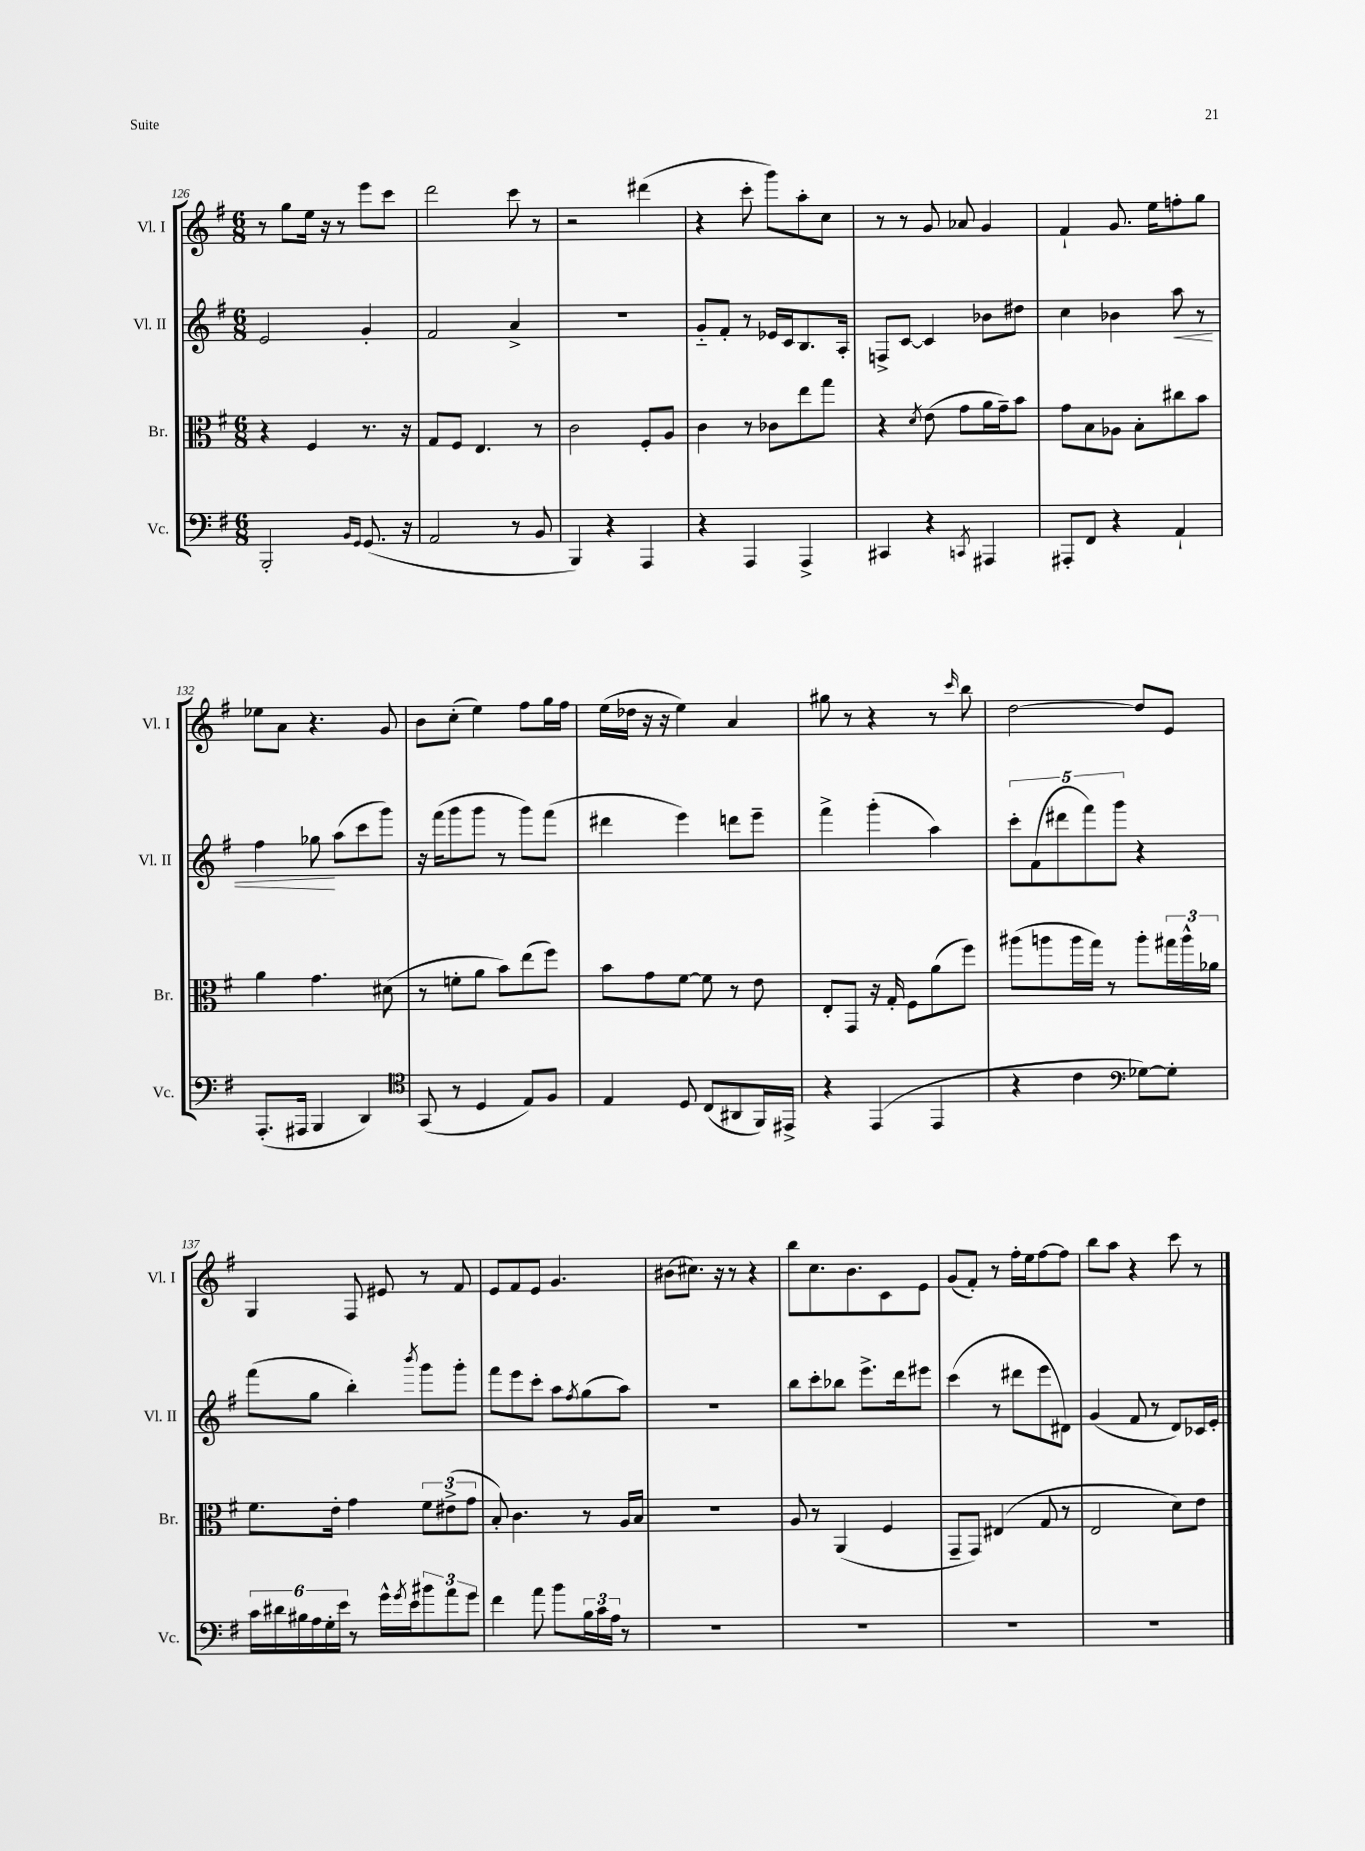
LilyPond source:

<<
\new StaffGroup <<
\new Staff = "s0" \with { instrumentName = "Vl. I" shortInstrumentName = "Vl. I" } {
    \clef treble \key g \major \numericTimeSignature \time 6/8
    r8 g''8 e''16 r16 r8 e'''8 c'''8 |
    d'''2 c'''8 r8 |
    r2 dis'''4( |
    r4 c'''8-. g'''8) a''8-. c''8 |
    r8 r8 g'8 aes'8 g'4 |
    fis'4-! g'8. e''16 f''8-. g''8 |
    ees''8 a'8 r4. g'8 |
    b'8 c''8-.( e''4) fis''8 g''16 fis''16 |
    e''16( des''16 r16 r16 e''4) a'4 |
    gis''8 r8 r4 r8 \grace { c'''16 } b''8 |
    d''2~ d''8 e'8 |
    g4 fis8 eis'8 r8 fis'8 |
    e'8 fis'8 e'8 g'4. |
    bis'8( cis''8.) r16 r8 r4 |
    b''8 c''8. b'8. c'8 e'8 |
    g'8( fis'8-.) r8 fis''16-. e''16 fis''8~ fis''8 |
    b''8 a''8 r4 c'''8 r8 \bar "|." |
}
\new Staff = "s1" \with { instrumentName = "Vl. II" shortInstrumentName = "Vl. II" } {
    \clef treble \key g \major \numericTimeSignature \time 6/8
    e'2 g'4-. |
    fis'2 a'4-> |
    r2. |
    g'8-_ fis'8-. r8 ees'16 c'16 b8. a16-. |
    f8-> c'8~ c'4 bes'8 dis''8 |
    c''4 bes'4 a''8\< r8 |
    fis''4 ges''8\! a''8( c'''8 g'''8) |
    r16 fis'''16( g'''8 g'''8 r8 g'''8) fis'''8( |
    dis'''4 e'''4) d'''8 e'''8-- |
    fis'''4-> g'''4-.( a''4) |
    \tuplet 5/4 { c'''8-. fis'8( dis'''8 fis'''8) g'''8 } r4 |
    fis'''8( g''8 b''4-.) \acciaccatura { b'''8 } g'''8 g'''8-. |
    fis'''8 e'''8 c'''8-. a''8 \acciaccatura { fis''8 } g''8( a''8) |
    r2. |
    b''8 c'''8-. bes''8 e'''8.-> d'''16 eis'''8 |
    c'''4( r8 dis'''8 e'''8 dis'8) |
    g'4( fis'8 r8 d'8) ces'16 e'16-. \bar "|." |
}
\new Staff = "s2" \with { instrumentName = "Br." shortInstrumentName = "Br." } {
    \clef alto \key g \major \numericTimeSignature \time 6/8
    r4 fis4 r8. r16 |
    g8 fis8 e4. r8 |
    c'2 fis8-. a8 |
    c'4 r8 ces'8 e''8 g''8 |
    r4 \acciaccatura { d'8 } e'8( g'8 a'16 g'16--) b'8 |
    g'8 b8 aes8 b8-. cis''8 b'8 |
    a'4 g'4. dis'8( |
    r8 f'8-. a'8 b'8) e''8( fis''8) |
    b'8 g'8 fis'8~ fis'8 r8 e'8 |
    e8-. g,8 r16 g16-. fis8 a'8( fis''8) |
    ais''8( a''8 a''16 g''16) r8 a''8-. \tuplet 3/2 { gis''16 a''16-^ aes'16 } |
    fis'8. e'16-. g'4 \tuplet 3/2 { fis'8 eis'8->( g'8 } |
    b8-.) c'4. r8 a16 b16 |
    R2. |
    a8 r8 a,4( fis4 |
    g,8-- g,8) eis4( g8 r8 |
    e2 d'8) e'8 \bar "|." |
}
\new Staff = "s3" \with { instrumentName = "Vc." shortInstrumentName = "Vc." } {
    \clef bass \key g \major \numericTimeSignature \time 6/8
    b,,2-. \grace { b,16 g,16 } g,8.( r16 |
    a,2 r8 b,8 |
    b,,4) r4 a,,4 |
    r4 a,,4 a,,4-> |
    cis,4 r4 \acciaccatura { c,8 } ais,,4 |
    ais,,8-. fis,8 r4 a,4-! |
    a,,8.-.( ais,,16 b,,4 d,4) |
    \clef tenor g,8( r8 d4 e8) fis8 |
    e4 d8 c8( ais,8 fis,16) eis,16-> |
    r4 e,4( e,4 |
    r4 c'4 \clef bass ges8~) ges8-. |
    \tuplet 6/4 { c'16 dis'16 bis16 a16 g16-. e'16 } r8 g'16-^ \acciaccatura { g'8 } e'16 \tuplet 3/2 { bis'8 a'8 g'8 } |
    fis'4 a'8 b'8 \tuplet 3/2 { b16 c'16 a16 } r8 |
    R2. |
    R2. |
    R2. |
    R2. \bar "|." |
}
>>
>>
\layout { \context { \Score currentBarNumber = #126 } }
